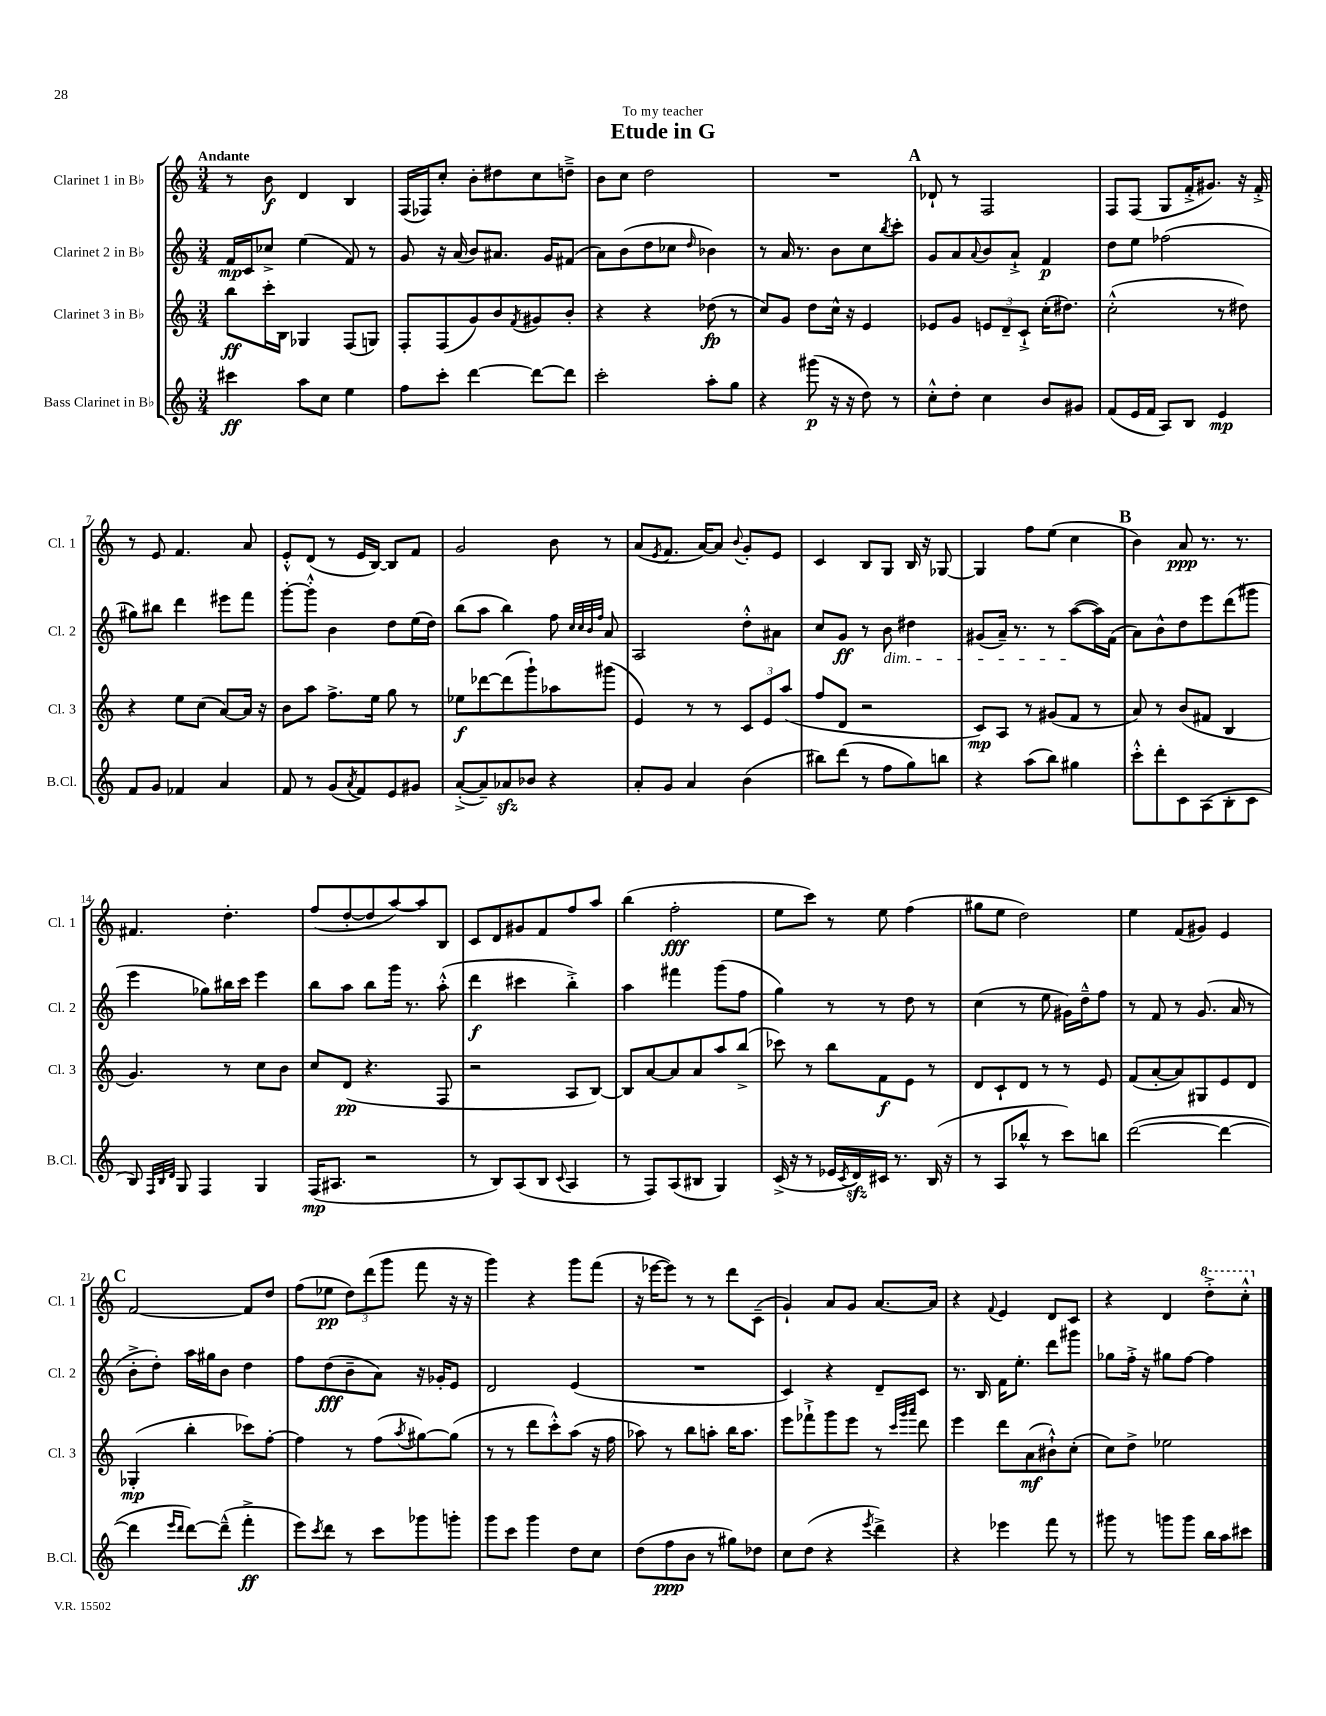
\header { title = "Etude in G" dedication = "To my teacher" }
<<
\new StaffGroup <<
\new Staff = "s0" \with { instrumentName = "Clarinet 1 in Bb" shortInstrumentName = "Cl. 1" } {
    \clef treble \key c \major \numericTimeSignature \time 3/4 \tempo "Andante"
    r8 b'8\f d'4 b4 |
    f16( fes16) c''8-. b'8-. dis''8 c''8 d''8---> |
    b'8 c''8 d''2 |
    R2. |
    \mark \markup { \bold "A" } des'8-! r8 f2 |
    f8 f8( g8 f'16-.-> gis'8.) r16 f'16-.-> |
    r8 e'8 f'4. a'8 |
    e'8-.-^ d'8( r8 e'16 b16~) b8 f'8 |
    g'2 b'8 r8 |
    a'8( \acciaccatura { e'8 } f'8. a'16~) a'8 \appoggiatura { b'8 } g'8-. e'8 |
    c'4 b8 g8 b16 r16 ges8~ |
    ges4 f''8 e''8( c''4 |
    \mark \markup { \bold "B" } b'4) a'8\ppp r8. r8. |
    fis'4. d''4.-. |
    f''8( d''8~-. d''8 a''8~) a''8 b8 |
    c'8 d'8 gis'8 f'8 f''8 a''8 |
    b''4( f''2-.\fff |
    e''8 c'''8) r8 e''8 f''4( |
    gis''8 e''8 d''2) |
    e''4 f'8( gis'8) e'4 |
    \mark \markup { \bold "C" } f'2~ f'8 d''8 |
    f''8( ees''8\pp \tuplet 3/2 { d''8) d'''8( g'''8 } f'''8 r16 r16 |
    g'''4) r4 g'''8 f'''8( |
    r16 ees'''16~ ees'''8) r8 r8 d'''8 c'8--( |
    g'4-!) a'8 g'8 a'8.~ a'16 |
    r4 \appoggiatura { f'8 } e'4 d'8 c'8 |
    r4 d'4 \ottava #1 d'''8-.-> c'''8-.-^ \ottava #0 \bar "|." |
}
\new Staff = "s1" \with { instrumentName = "Clarinet 2 in Bb" shortInstrumentName = "Cl. 2" } {
    \clef treble \key c \major \numericTimeSignature \time 3/4
    f'16\mp c'16 ces''8-> e''4( f'8) r8 |
    g'8 r16 a'16( b'8) ais'8. g'16 fis'8( |
    a'8) b'8( d''8 ces''8 \grace { d''16 } bes'4) |
    r8 a'16 r8. b'8 c''8 \acciaccatura { b''8 } c'''8-. |
    \mark \markup { \bold "A" } g'8 a'8 \appoggiatura { a'8 } b'8 a'8-!-> f'4\p |
    d''8 e''8 fes''2( |
    gis''8) bis''8 d'''4 eis'''8 f'''8 |
    g'''8~-. g'''8-.-^ b'4 d''8 e''16( d''16) |
    b''8( a''8 b''4) f''8 \grace { c''32 c''32 b'32 f''32 } a'8 |
    a2 d''8-.-^ ais'8 |
    c''8 g'8\ff r8 b'8\dim dis''4 |
    gis'8( a'16--) r8. r8 a''8~\!( a''16) f'16( |
    \mark \markup { \bold "B" } a'8) b'8-^ d''8 e'''8 d'''8( gis'''8 |
    e'''4 ges''8) bis''16 c'''16 e'''4 |
    b''8 a''8 b''8 g'''16 r8. a''8-.-^( |
    d'''4\f cis'''4 b''4-.->) |
    a''4 fis'''4 g'''8( f''8 |
    g''4) r8 r8 d''8 r8 |
    c''4( r8 e''8 gis'16) d''16---^ f''8 |
    r8 f'8 r8 g'8.( a'16 r8 |
    \mark \markup { \bold "C" } b'8-.-> d''8-.) a''16 gis''16 b'8 d''4 |
    f''8 d''8\fff( b'8-- a'8) r16 ges'16-. e'8 |
    d'2 e'4( |
    R2. |
    c'4) r4 d'8-- c'8 |
    r8. b16 f'16 e''8.-. d'''8 gis'''8 |
    ges''8 f''16-.-> r16 gis''8 f''8~ f''4 \bar "|." |
}
\new Staff = "s2" \with { instrumentName = "Clarinet 3 in Bb" shortInstrumentName = "Cl. 3" } {
    \clef treble \key c \major \numericTimeSignature \time 3/4
    b''8\ff c'''16-. b16 ges4 f8( g8) |
    f8-. f8( g'8) b'8 \acciaccatura { f'8 } gis'8 b'8-. |
    r4 r4 des''8\fp( r8 |
    c''8) g'8 d''8 c''16-^ r16 e'4 |
    \mark \markup { \bold "A" } ees'8 g'8 \tuplet 3/2 { e'8 d'8-- c'8-!-> } c''16-.( dis''8.) |
    c''2-.-^( r8 dis''8) |
    r4 e''8 c''8( a'8~) a'16 r16 |
    b'8 a''8 f''8.-> e''16 g''8 r8 |
    ees''8\f des'''8~ des'''8( g'''8-!) aes''8 gis'''8( |
    e'4) r8 r8 \tuplet 3/2 { c'8 e'8 a''8( } |
    f''8 d'8 r2 |
    c'8\mp) a8 r8 gis'8( f'8 r8 |
    \mark \markup { \bold "B" } a'8) r8 b'8( fis'8 b4 |
    g'4.) r8 c''8 b'8 |
    c''8 d'8\pp( r4. f8 |
    r2 a8 b8~) |
    b8 a'8~ a'8 a'8 a''8 b''8->( |
    ces'''8) r8 b''8 f'8\f e'8 r8 |
    d'8 c'8-! d'8 r8 r8 e'8 |
    f'8( a'8~-. a'8) gis8 e'8 d'8 |
    \mark \markup { \bold "C" } ges4-.\mp( b''4-. ces'''8) f''8~-. |
    f''4 r8 f''8( \acciaccatura { a''8 } gis''8~) gis''8( |
    r8 r8 d'''8 c'''8-.-^) a''8( r16 f''16 |
    aes''8) r8 b''8 a''8-. b''16 a''8. |
    e'''8 fes'''8-!-> g'''8 e'''8 r8 \grace { c'''32 g'''32 a'''32 } d'''8 |
    e'''4 d'''8 a'8\mf( bis'8-!-^) c''8-.( |
    c''8) d''8-> ees''2 \bar "|." |
}
\new Staff = "s3" \with { instrumentName = "Bass Clarinet in Bb" shortInstrumentName = "B.Cl." } {
    \clef treble \key c \major \numericTimeSignature \time 3/4
    cis'''4\ff a''8 c''8 e''4 |
    f''8 c'''8-. d'''4~ d'''8~ d'''8 |
    c'''2-. a''8-. g''8 |
    r4 gis'''8\p( r16 r16 d''8) r8 |
    \mark \markup { \bold "A" } c''8-.-^ d''8-. c''4 b'8 gis'8 |
    f'8( e'16 f'16 a8) b8 e'4\mp |
    f'8 g'8 fes'4 a'4 |
    f'8 r8 g'8( \acciaccatura { a'8 } f'8) e'8 gis'8 |
    a'8~-.->( a'8--) aes'8\sfz bes'8 r4 |
    a'8-. g'8 a'4 b'4( |
    bis''8) d'''8( r8 f''8 g''8) b''8 |
    r4 a''8( b''8) gis''4 |
    \mark \markup { \bold "B" } c'''8-.-^ d'''8-. c'8 a8( b8-. c'8 |
    b8) \grace { f32 b32 d'32 } g8 f4 g4 |
    f16\mp( ais8. r2 |
    r8 b8) a8( b8 \appoggiatura { c'8 } a4 |
    r8 f8) a8( bis8 g4) |
    c'16->( r16 r8 ees'16 \acciaccatura { c'8 } d'16\sfz) cis'16 r8. b16( r16 |
    r8 a8 bes''8-^ r8 c'''8) b''8 |
    d'''2~( d'''4~ |
    \mark \markup { \bold "C" } d'''4 \grace { e'''16 d'''16 } d'''8~) d'''8---^( f'''4-.->\ff |
    e'''8) \acciaccatura { c'''8 } d'''8 r8 c'''8 ges'''8 g'''8-. |
    g'''8 c'''8 g'''4 d''8 c''8 |
    d''8( f''8\ppp b'8 r8 gis''8) des''8 |
    c''8 d''8( r4 \acciaccatura { e'''8 } d'''4->) |
    r4 ees'''4 f'''8 r8 |
    gis'''8 r8 g'''8 g'''8 b''16 a''16 cis'''8 \bar "|." |
}
>>
>>
